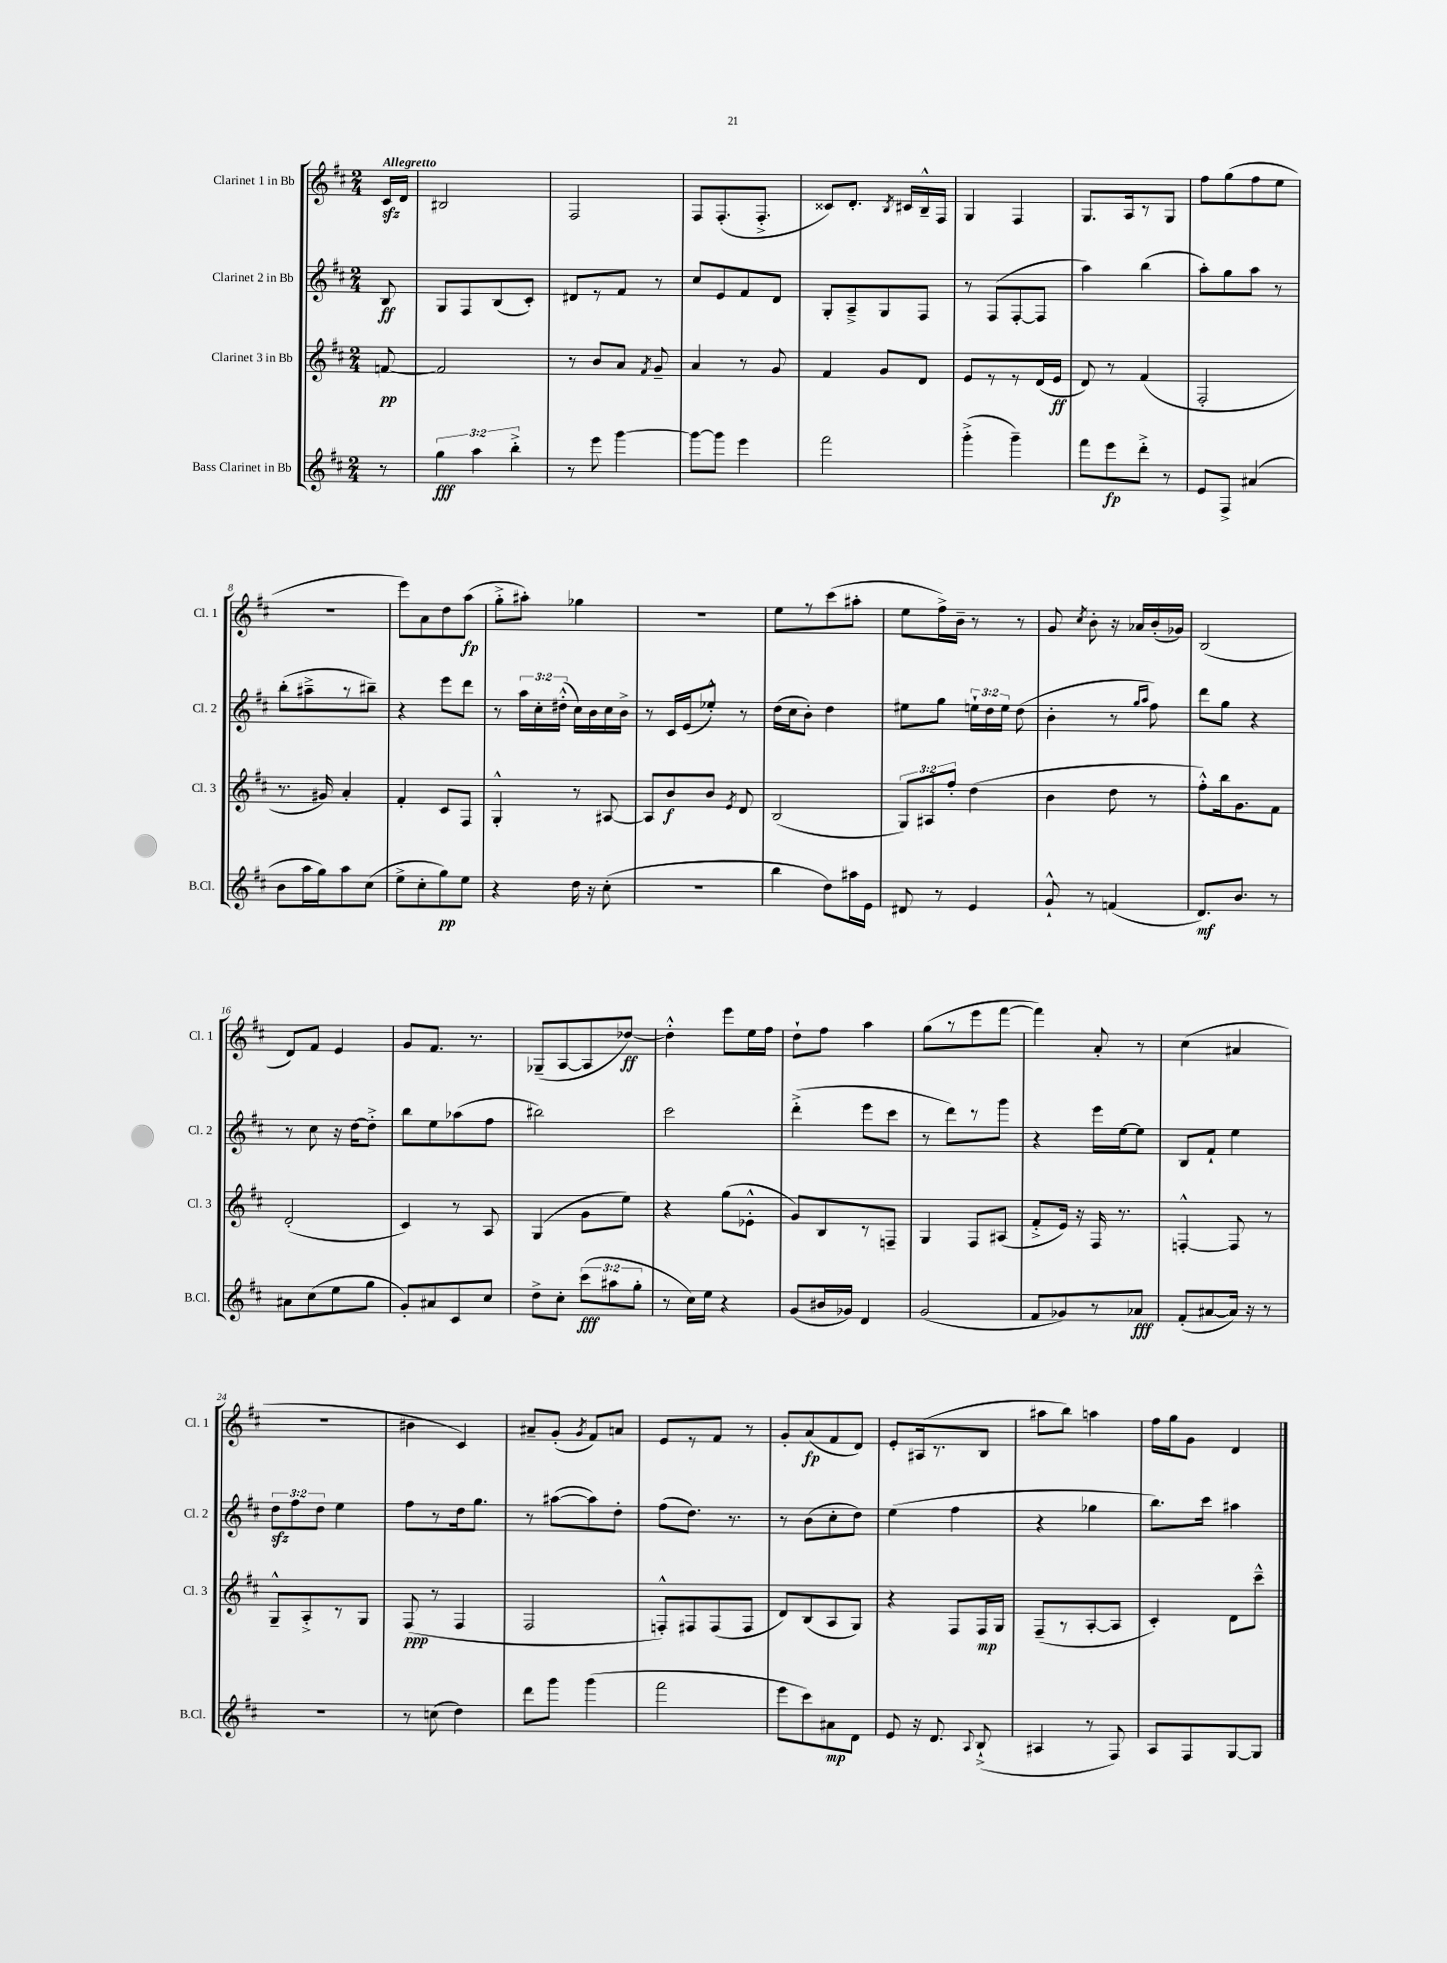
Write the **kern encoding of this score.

**kern	**kern	**kern	**kern
*staff4	*staff3	*staff2	*staff1
*clefG2	*clefG2	*clefG2	*clefG2
*k[f#c#]	*k[f#c#]	*k[f#c#]	*k[f#c#]
*M2/4	*M2/4	*M2/4	*M2/4
8r	[8f	8B	16c#
.	.	.	16d
=	=	=	=
6gg	2f]	8G	2B#
.	.	8F#	.
6aa	.	.	.
.	.	(8B	.
6bb'^	.	.	.
.	.	8c#')	.
=	=	=	=
8r	8r	8d#	2F#
8eee	8b	8r	.
[4ggg	8a	8f#	.
.	8qf#	.	.
.	8g~	8r	.
=	=	=	=
8ggg_	4a	8cc#	8F#
8ggg]	.	8e	(8.F#'
4eee	8r	8f#	.
.	.	.	8.F#'^
.	8g	8d	.
=	=	=	=
2fff#	4f#	8G'	8c##)
.	.	8A~^	8.d'
.	8g	8G	.
.	.	.	8qB
.	.	.	16c#
.	8d	8F#	16B~^^
.	.	.	16F#
=	=	=	=
(4ggg'^	8e	8r	4G
.	8r	(8F#	.
4ggg~)	8r	[8F#'	4F#
.	(16d	8F#]	.
.	16e	.	.
=	=	=	=
8fff#	8d)	4aa)	8.G
8eee	8r	.	.
.	.	.	16A
8ddd'^	(4f#	(4bb	8r
8r	.	.	8G
=	=	=	=
8e	2F#'	8aa')	8ff#
8F#^	.	8gg	(8gg
(4a#	.	8aa	8ff#
.	.	8r	8ee
=	=	=	=
8b	8.r	(8bb'	2r
16aa	.	8aa#~^	.
16gg)	16g#)	.	.
8aa	4a'	8r	.
(8cc#	.	8bb#~)	.
=	=	=	=
8ee^	4f#'	4r	8eee)
8cc#'	.	.	8a
8gg)	8c#	8eee	8dd
8ee	8F#	8ddd	(8aa
=	=	=	=
4r	4G'^^	8r	8gg'^
.	.	24aa	8aa#')
.	.	24cc#'	.
.	.	(24dd#'^^	.
16dd	8r	16cc#)	4gg-
16r	.	16b	.
(8cc#'	[8A#	16cc#	.
.	.	16b^	.
=	=	=	=
2r	8A#]	8r	2r
.	8b	16c#	.
.	.	(16e	.
.	8b	8ee-'^^)	.
.	8qe	.	.
.	8d	8r	.
=	=	=	=
4bb	(2B	(16dd	8ee
.	.	16cc#	.
.	.	8b')	8r
8dd)	.	4dd	(8ccc#
16aa#	.	.	8aa#'
16e	.	.	.
=	=	=	=
8d#	12G)	8ee#	8ee
.	12A#	.	.
8r	.	8gg	16ff#^)
.	12ff#'	.	.
.	.	.	16b~
4e	(4dd	24ee`	8r
.	.	24dd	.
.	.	24ee	.
.	.	(8dd	8r
=	=	=	=
8g`^^	4b	4b'	8g
.	.	.	8qcc#
8r	.	.	8b'
(4f	8dd	8r	16r
.	.	.	16a-
.	.	16qqgg	.
.	.	16qqaa	.
.	8r	8ff#)	(16b'
.	.	.	16g-)
=	=	=	=
8.d)	8ff#'^^)	8ddd	(2B
.	16bb	8gg	.
8.b	8.g	.	.
.	.	4r	.
8r	8f#	.	.
=	=	=	=
8a#	(2d'	8r	8d)
(8cc#	.	8cc#	8f#
8ee	.	16r	4e
.	.	[16dd	.
8gg	.	8dd'^]	.
=	=	=	=
8g')	4c#)	8bb	8g
8a#	.	8ee	8.f#
8c#	8r	(8aa-	.
.	.	.	8.r
8cc#	8A	8ff#	.
=	=	=	=
8dd^	(4G	2bb#)	(8G-~
8cc#'	.	.	[8A
(12ccc#	8g	.	8A]
12aa#	.	.	.
.	8ee)	.	[8dd-)
12gg'	.	.	.
=	=	=	=
8r	4r	2ccc#	4dd-'^^]
16cc#)	.	.	.
16ee	.	.	.
4r	(8gg	.	8eee
.	8e-'^^	.	16ee
.	.	.	16ff#
=	=	=	=
(8g	8g)	(4ddd'^	8dd`
16b#	8B	.	8ff#
16g-)	.	.	.
4d	8r	8eee	4aa
.	8F~	8ccc#	.
=	=	=	=
(2g	4G	8r	(8gg
.	.	8ddd)	8r
.	8F#	8r	8eee
.	(8A#	8ggg	[8fff#
=	=	=	=
8f#	8f#'^	4r	4fff#])
8g-)	16e)	.	.
.	16r	.	.
8r	16F#	16eee	8a'
.	8.r	[16ee	.
8a-	.	8ee]	8r
=	=	=	=
(8f#'	[4F'^^	8B	(4cc#
[8a#	.	8f#`	.
16a#])	8F]	4ee	4a#
16r	.	.	.
8r	8r	.	.
=	=	=	=
2r	8G~^^	12dd	2r
.	.	12ff#	.
.	8A'^	.	.
.	.	12dd	.
.	8r	4ee	.
.	8G	.	.
=	=	=	=
8r	(8F#	8ff#	4b#
(8cc	8r	8r	.
4dd)	4F#	16dd	4c#)
.	.	8.gg	.
=	=	=	=
8ddd	2F#	8r	8a#~
8ggg	.	([8aa#	(8g'
.	.	.	8qg
(4ggg	.	8aa#])	8f#)
.	.	8dd'	8a
=	=	=	=
2fff#	8F'^^)	(8ff#	8e
.	8F#	8.dd)	8r
.	(8F#	.	8f#
.	.	8.r	.
.	8F#	.	8r
=	=	=	=
8eee	8d)	8r	8g'
8ccc#)	(8B	(8b	(8a
8a#	8A	8cc#'	8f#
8d	8G)	8dd)	8d)
=	=	=	=
8e	4r	(4ee	8e'
16r	.	.	(16A#
8.d	.	.	8.r
.	8F#	4ff#	.
8qqA	.	.	.
(8B`^	16F#	.	8B
.	16G	.	.
=	=	=	=
4A#	(8F#~	4r	8aa#
.	8r	.	8bb)
8r	[8A'	4gg-	4aa
8F#)	8A]	.	.
=	=	=	=
8A	4c#')	8.bb)	16ff#
.	.	.	16gg
8F#	.	.	8g
.	.	16ccc#	.
[8G	8d	4aa#	4d
8G]	8ccc#~^^	.	.
==	==	==	==
*-	*-	*-	*-
